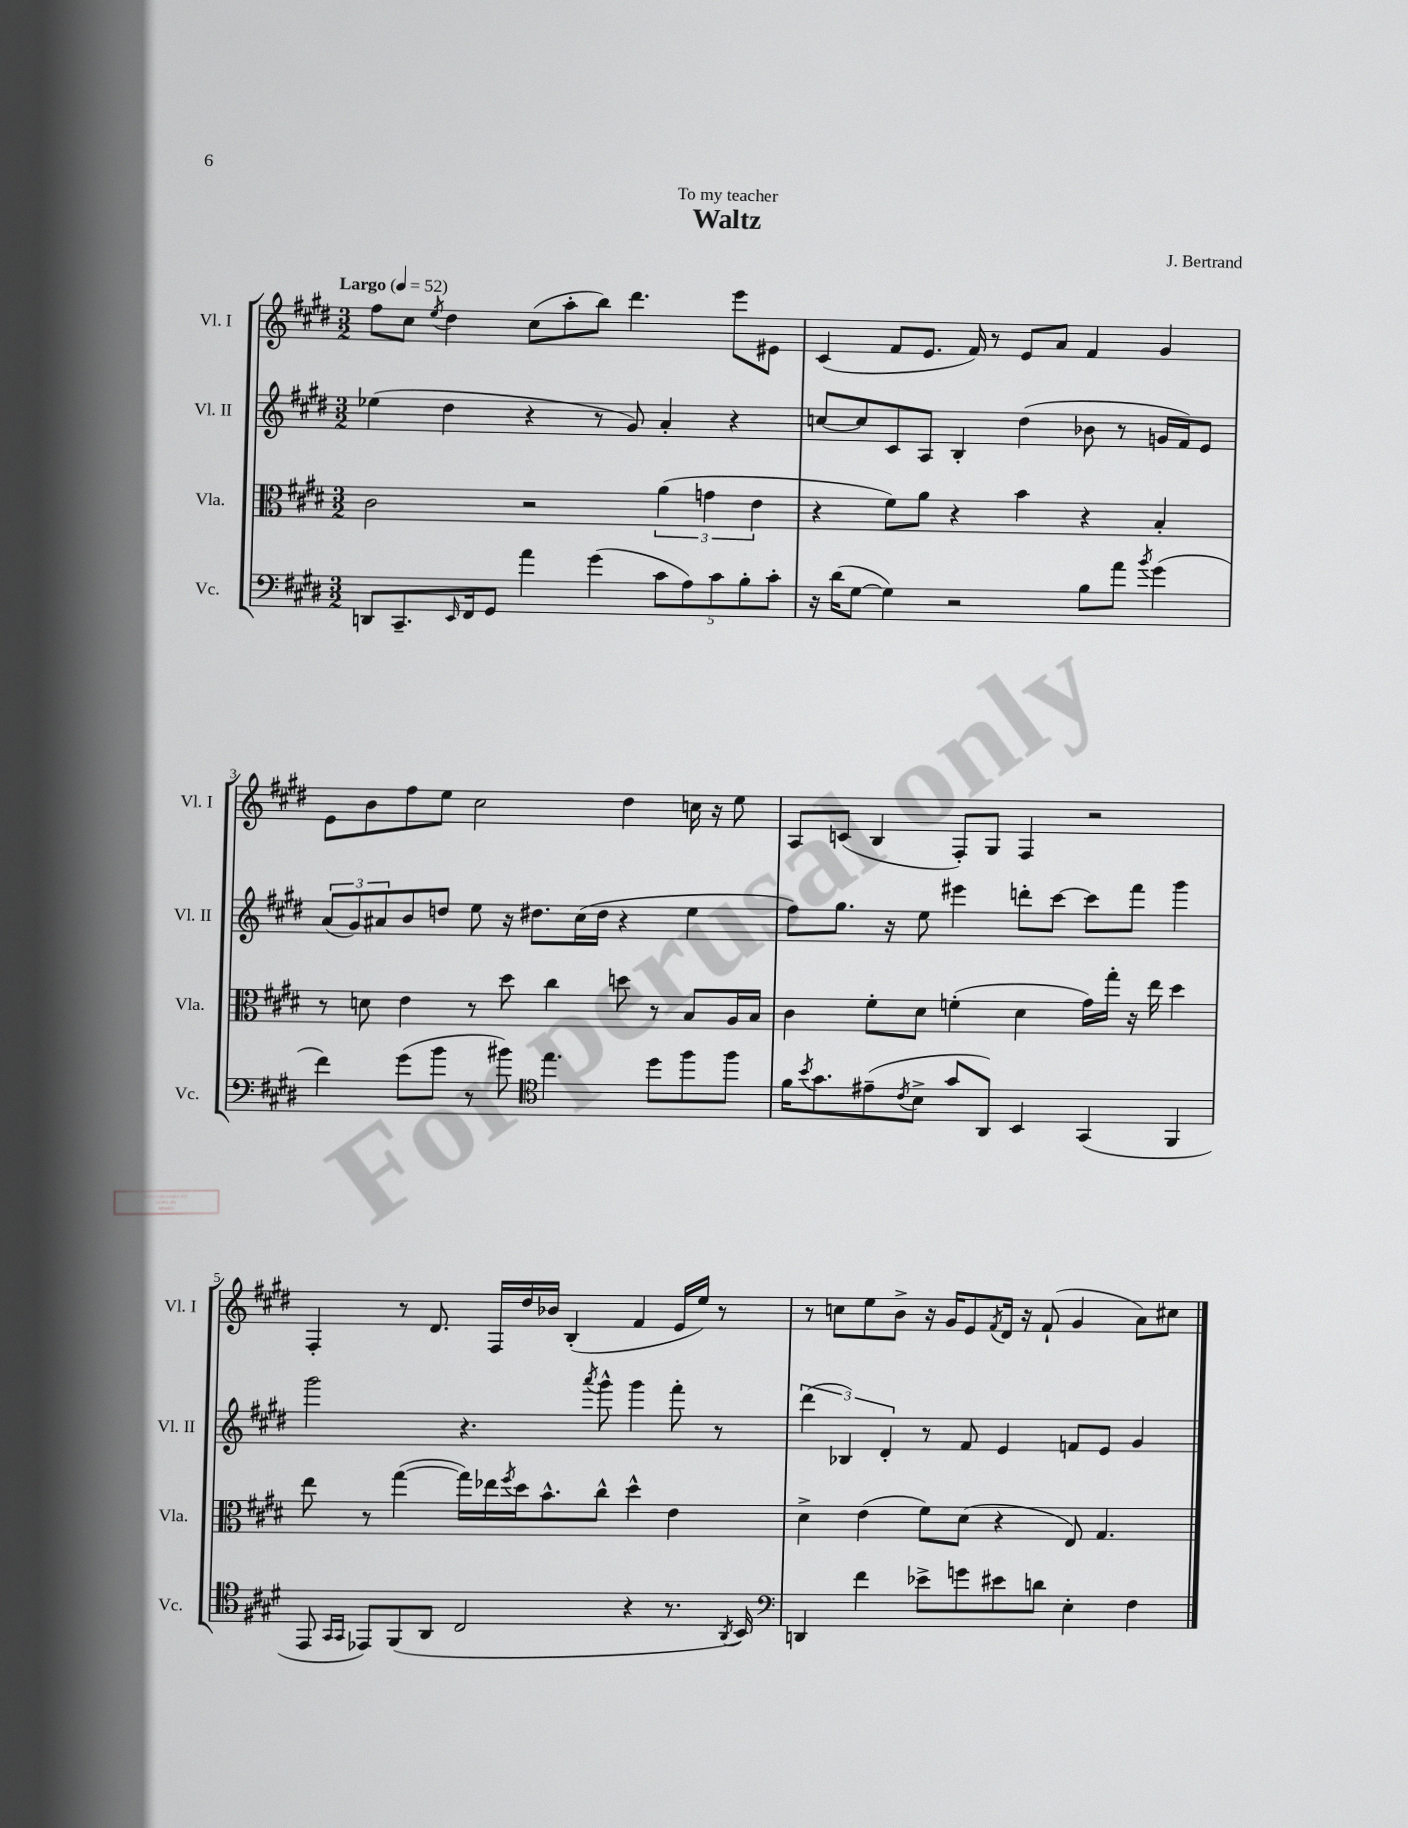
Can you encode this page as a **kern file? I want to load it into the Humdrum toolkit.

**kern	**kern	**kern	**kern
*staff4	*staff3	*staff2	*staff1
*clefF4	*clefC3	*clefG2	*clefG2
*k[f#c#g#d#]	*k[f#c#g#d#]	*k[f#c#g#d#]	*k[f#c#g#d#]
*M3/2	*M3/2	*M3/2	*M3/2
*MM52	*MM52	*MM52	*MM52
8DD/L	2c#\	(4ee-\	8ff#\L
8.CC#~/	.	.	8cc#\J
.	.	.	8qee/
.	.	4dd#\	4dd#\
16qqEE/	.	.	.
16FF#/k	.	.	.
8GG#/J	.	.	.
4a\	2r	4r	(8cc#\L
.	.	.	8aa'\
(4g#\	.	8r	8bb\J)
.	.	8g#/)	4.ddd#\
10c#\L	(6a\	4a'/	.
10A\)	.	.	.
.	6g\	.	.
10c#\	.	.	.
.	.	4r	8eee\L
10B'\	.	.	.
.	6e\	.	.
.	.	.	8e#\J
10c#'\J	.	.	.
=	=	=	=
16r	4r	[8cc/L	(4c#/
(16d#\LK	.	.	.
[8G#\J	.	8cc/]	.
4G#\])	8f#\L)	8c#/	8f#/L
.	8a\J	8A/J	8.e/J
2r	4r	4B'/	.
.	.	.	16f#/)
.	.	.	8r
.	4b\	(4dd#\	8e/L
.	.	.	8a/J
8B\L	4r	8b-\	4f#/
8a\J	.	8r	.
8qb/	.	.	.
(4g#\	4B'/	16g/LL	4g#/
.	.	16f#/J)	.
.	.	8e/J	.
=	=	=	=
4f#\)	8r	(12a/L	8e\L
.	.	12g#/)	.
.	8d\	.	8b\
.	.	12a#/	.
(8g#\L	4e\	8b/	8ff#\
8b\J	.	8dd/J	8ee\J
8r	8r	8ee\	2cc#\
8b#\)	8dd#\	16r	.
.	.	8.dd#\L	.
*clefC4	*	*	*
4.ee\	4cc#\	.	.
.	.	(16cc#\L	.
.	.	16dd#\JJ	.
.	8dd\	4r	4dd#\
8dd#\L	8r	.	.
8ff#\	8B/L	4ee\	16cc\
.	.	.	16r
8ff#\J	16A/L	.	8ee\
.	16B/JJ	.	.
=	=	=	=
16f#\LK	4c#\	8ff#\L)	8A/L
8qb/	.	.	.
8.g#\	.	.	.
.	.	8.gg#\J	(8c/J
(8e#~\	8f#'\L	.	4B/
.	.	16r	.
8qc#/	.	.	.
8B^\J	8d#\J	8ee\	.
8g#/L	(4f'\	4eee#\	8F#'/L)
8AA/J)	.	.	8G#/J
4BB/	4d#\	8ddd'\L	4F#/
.	.	[8ccc#\J	.
(4GG#/	16g#\LL)	8ccc#\]L	2r
.	16gg#'\JJ	.	.
.	16r	8fff#\J	.
.	16ee\	.	.
4FF#/	4dd#\	4ggg#\	.
=	=	=	=
8EE/	8ee\	2ggg#\	4F#'/
16qqGG#/LL	.	.	.
16qqGG#/JJ	.	.	.
8EE-/L)	8r	.	.
(8FF#/	([4gg#\	.	8r
8AA/J	.	.	8.d#/
2C#/	16gg#\]LL)	4.r	.
.	16ee-\	.	16F#/LL
.	8qff#/	.	.
.	16dd#\J	.	16dd#/
.	8.b^^\	.	16b-/JJ
.	.	.	(4B'/
.	.	8qaaa/	.
.	8cc#^^\J	8ggg#^^\	.
4r	4dd#^^\	4ggg#\	4f#/
8.r	4e\	8fff#'\	16e/LL
.	.	.	16ee/JJ)
.	.	8r	8r
8qAA/	.	.	.
16BB/)	.	.	.
=	=	=	=
*clefF4	*	*	*
4DD/	4d#^\	(6ddd#\	8r
.	.	.	8cc\L
.	.	6B-/)	.
4f#\	(4e\	.	8ee\
.	.	6d#'/	.
.	.	.	8b^\J
8e-^\L	8f#\L)	8r	16r
.	.	.	16g#/LK
8g\	(8d#\J	8f#/	8e/
.	.	.	8qf#/
8e#\	4r	4e/	16d#/Jk
.	.	.	16r
8d\J	.	.	(8f#`/
4E'\	8E/)	8f/L	4g#/
.	4.G#/	8e/J	.
4F#\	.	4g#/	8a\L)
.	.	.	8cc#\J
==	==	==	==
*-	*-	*-	*-
